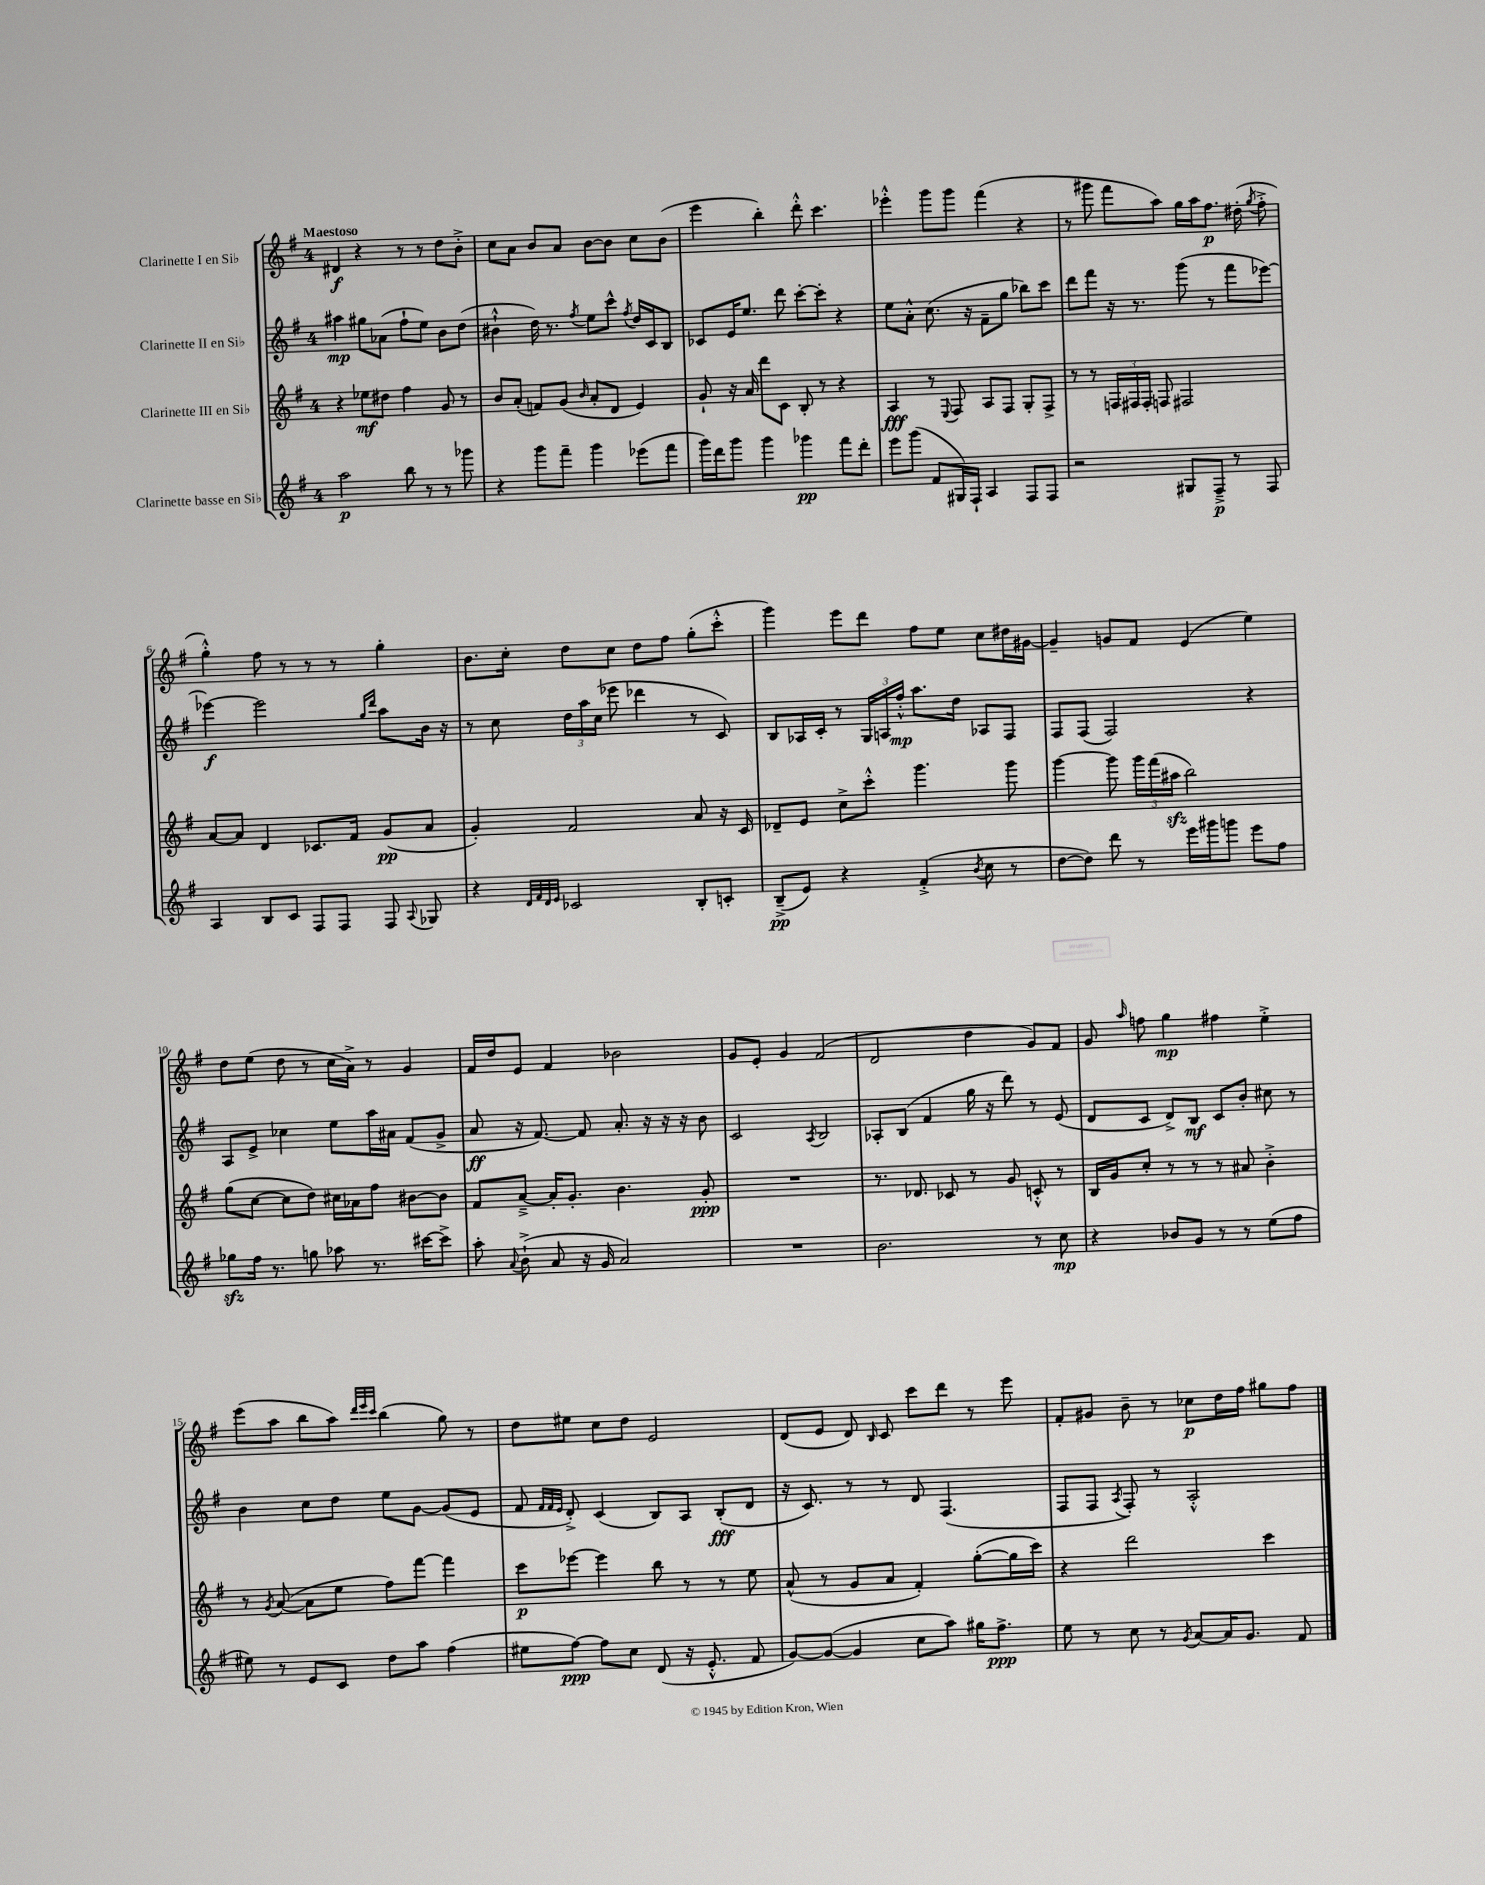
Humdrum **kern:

**kern	**kern	**kern	**kern
*staff4	*staff3	*staff2	*staff1
*clefG2	*clefG2	*clefG2	*clefG2
*k[f#]	*k[f#]	*k[f#]	*k[f#]
*M4/4	*M4/4	*M4/4	*M4/4
2aa\	4r	4aa#\	4d#/
.	8ee-\L	8gg#\L	4r
.	8dd#\J	(8a-\J	.
8bb\	4ff#\	8ff#`\L	8r
8r	.	8ee\J)	8r
8r	8g/	8b\L	8dd\L
8ggg-\	8r	(8dd\J	8b'^\J
=	=	=	=
4r	8b/L	4b#`^^\	8cc\L
.	(8a'/J	.	8a\J
8ggg\L	8f/L)	16dd\)	8b/L
.	.	8.r	.
8fff#~\J	(8g/J	.	8a/J
.	16qqb/	8qff#/	.
4ggg\	8a'/L	8ee\L	[8b\L
.	8d/J	8ccc^^\J	8b\]J
.	.	8qff#/	.
(8eee-\L	4e/)	16dd/LL	8cc\L
.	.	16c/J	.
8fff#\J	.	8B/J	(8b\J
=	=	=	=
16ggg\LL)	8g`/	8c-/L	4eee\
16ddd\J	.	.	.
8ggg\J	16r	16e/K	.
.	16a/	8.ee/J	.
4ggg\	8ddd\L	.	4bb'\)
.	8c\J	8ddd\	.
4ggg-\	8B'/	[8ccc'\L	8ddd'^^\
.	8r	8ccc'\]J	4.ccc\
8fff#\L	4r	4r	.
8ddd'\J	.	.	.
=	=	=	=
8eee\L	4A/	8ee\L	4eee-'^^\
(8ggg\J	.	8a'^^\J	.
8f#/L	8r	(8.cc\	8ggg\L
.	8qqE/	.	.
16G#/L)	8F#/	.	8ggg\J
16F#`/JJ	.	16r	.
4A/	8A/L	8f#~\L	(4fff#\
.	8F#/J	8gg\J	.
8F#/L	8G'/L	8bb-\L)	4r
8F#/J	8F#^/J	8ccc\J	.
=	=	=	=
2r	8r	8ddd\L	8r
.	8r	8fff#\J	8ggg#\
.	24F/LL	16r	8fff#\L
.	24F#/	.	.
.	.	8.r	.
.	24F#'/JJ	.	.
.	8F/	.	8aa\J)
8G#/L	2F#/	(8ggg\	16gg\LL
.	.	.	16aa\J
8F#~^/J	.	8r	8.ff#\J
8r	.	8fff#\L	.
.	.	.	(16dd#'\
.	.	.	8qgg/
8F#/	.	[8eee-\J)	8ff#'^\
=	=	=	=
4A/	[8a/L	4eee-\_	4gg'^^\)
.	8a/]J	.	.
8B/L	4d/	2eee-\]	8ff#\
8c/J	.	.	8r
8F#/L	8.c-/L	.	8r
8F#/J	.	.	8r
.	16f#/Jk	.	.
.	.	16qqgg/LL	.
.	.	16qqddd/JJ	.
8F#/	(8g/L	8aa\L	4gg'\
8qqA/	.	.	.
8G-/	8a/J	16b\Jk	.
.	.	16r	.
=	=	=	=
4r	4g'/)	8r	8.b\L
.	.	8cc\	.
.	.	.	16cc'\Jk
32qqd/LLL	.	.	.
32qqf#/	.	.	.
32qqd/	.	.	.
32qqe/JJJ	.	.	.
2c-/	2f#/	24dd\LL	8dd\L
.	.	24aa\	.
.	.	(24cc\JJ	.
.	.	8eee-\	8cc\J
.	.	4ddd-\	8dd\L
.	.	.	8ff#\J
8B'/L	8a/	8r	(8gg'\L
8c'/J	16r	8c/)	8ccc'^^\J
.	16c/	.	.
=	=	=	=
(8B~^/L	8d-~/L	8B/L	4ggg\)
8e/J)	8e/J	16A-/L	.
.	.	16c'/JJ	.
4r	8cc^\L	8r	8eee\L
.	8ccc'^^\J	24G/LL	8ddd\J
.	.	24A/	.
.	.	24ff#'^^/JJ	.
(4f#'^/	4.ggg\	8.aa\L	8ff#\L
.	.	.	8ee\J
.	.	16dd\Jk	.
8qb/	.	.	.
8cc\	.	8A-/L	8cc\L
8r	8ggg\	8F#/J	16dd#\L
.	.	.	[16g#\JJ
=	=	=	=
[8dd\L	[4ggg\	8F#/L	4g#~/]
8dd\]J)	.	(8F#/J	.
8ddd\	8ggg\]	2F#/)	8g/L
8r	24ggg\LL	.	8f#/J
.	(24fff#\	.	.
.	24aa#\JJ	.	.
16eee\LL	2bb\)	.	(4e/
16ggg#\J	.	.	.
8ggg\J	.	.	.
8eee\L	.	4r	4ee\)
8ff#\J	.	.	.
=	=	=	=
8gg-\L	(8gg\L	8A/L	8dd\L
16ff#\Jk	[8cc\J	8e^/J	(8ee\J
8.r	.	.	.
.	8cc\]L	4cc-\	8dd\
8gg\	8dd\J)	.	8r
8aa-\	16cc#\LL	8ee\L	16cc\LL
.	16a-\J	.	16a^\JJ)
8.r	8ff#\J	16aa\L	8r
.	.	16a#\JJ	.
.	[8b#\L	(8f#/L	4g/
[16ccc#\LK	.	.	.
8ccc#^\]J	8b#\]J	8g^/J	.
=	=	=	=
8aa'\	8f#/L	8a/	16f#/LL
.	.	.	16dd/J
8qqa/	.	.	.
(8b`^\	[8a~^/J	16r	8e/J
.	.	[8.f#/)	.
8a/	16a'/]LK	.	4f#/
.	8.g'/J	.	.
16r	.	8f#/]	.
16g/	.	.	.
2a/)	4.b\	8.a'/	2b-\
.	.	16r	.
.	.	16r	.
.	.	16r	.
.	8g'/	8b\	.
=	=	=	=
1r	1r	2c/	8g/L
.	.	.	8e'/J
.	.	.	4g/
.	.	8qA/	.
.	.	2B/	(2f#/
=	=	=	=
2.b\	8.r	8A-'/L	2d/
.	.	(8B/J	.
.	8.d-/	.	.
.	.	4f#/	.
.	8c-/	.	.
.	8r	16gg\	4dd\
.	.	16r	.
.	8g/	8ddd\)	.
8r	8c'^^/	8r	8g/L)
8cc\	8r	(8e/	8f#/J
=	=	=	=
4r	16B/LL	8d/L	8g/
.	16g/J	.	.
.	.	.	16qqaa/
.	8cc'/J	8c/J	8ff\
8b-/L	8r	8d^/L)	4gg\
8g/J	8r	8B/J	.
8r	8r	8c/L	4ff#\
8r	8a#/	8b'/J	.
(8ee\L	4b'^\	8cc#\	4ee'^\
8ff#\J	.	8r	.
=	=	=	=
8ee#\)	8r	4b\	(8eee\L
.	8qg/	.	.
8r	([8a/	.	8aa\J
8e/L	8a\]L	8cc\L	8bb\L
8c/J	8ee\J	8dd\J	8aa\J)
.	.	.	32qqddd/LLL
.	.	.	32qqeee/
.	.	.	32qqccc/JJJ
8dd\L	8ff#\L)	8ee\L	(4bb\
8aa\J	[8fff#\J	[8g\J	.
(4ff#\	4fff#\]	(8g/]L	8gg\)
.	.	8e/J	8r
=	=	=	=
8ee#\L	8ccc\L	8f#/	8dd\L
.	.	32qqf#/LLL	.
.	.	32qqf#/	.
.	.	32qqe/JJJ	.
[8ff#\J)	[8eee-\J	8d'^/)	8ee#\J
8ff#\]L	4eee-\]	(4c/	8cc\L
8cc\J	.	.	8dd\J
(8d/	8bb\	8B/L)	2e/
16r	8r	8A/J	.
8.e'^^/	.	.	.
.	8r	(8B'/L	.
8f#/	8ee\	8d/J	.
=	=	=	=
[8g/L)	(8a^^/	16r	(8d/L
.	.	8.c/)	.
(8g/_J	8r	.	8e/J
4g/]	8g/L	8r	8d/)
.	.	.	16qqB/
.	8a/J	8r	8c/
8cc\L	4f#'/)	8d/	8ccc\L
8aa\J)	.	(4.F#/	8ddd\J
16gg#\LK	([8gg'\L	.	8r
8.ff#^\J	.	.	.
.	16gg\]L	.	8eee\
.	16ccc\JJ)	.	.
=	=	=	=
8ee\	4r	8F#/L	8f#'/L
8r	.	8F#/J	8g#/J
.	.	8qA/	.
8cc\	2ddd\	8F#'/)	8b~\
8r	.	8r	8r
8qg/	.	.	.
[8a/L	.	2A'^^/	8cc-\L
16a/]K	.	.	16dd\L
8.g/J	.	.	16ff#\JJ
.	4ccc\	.	8gg#\L
8f#/	.	.	8ff#\J
==	==	==	==
*-	*-	*-	*-
